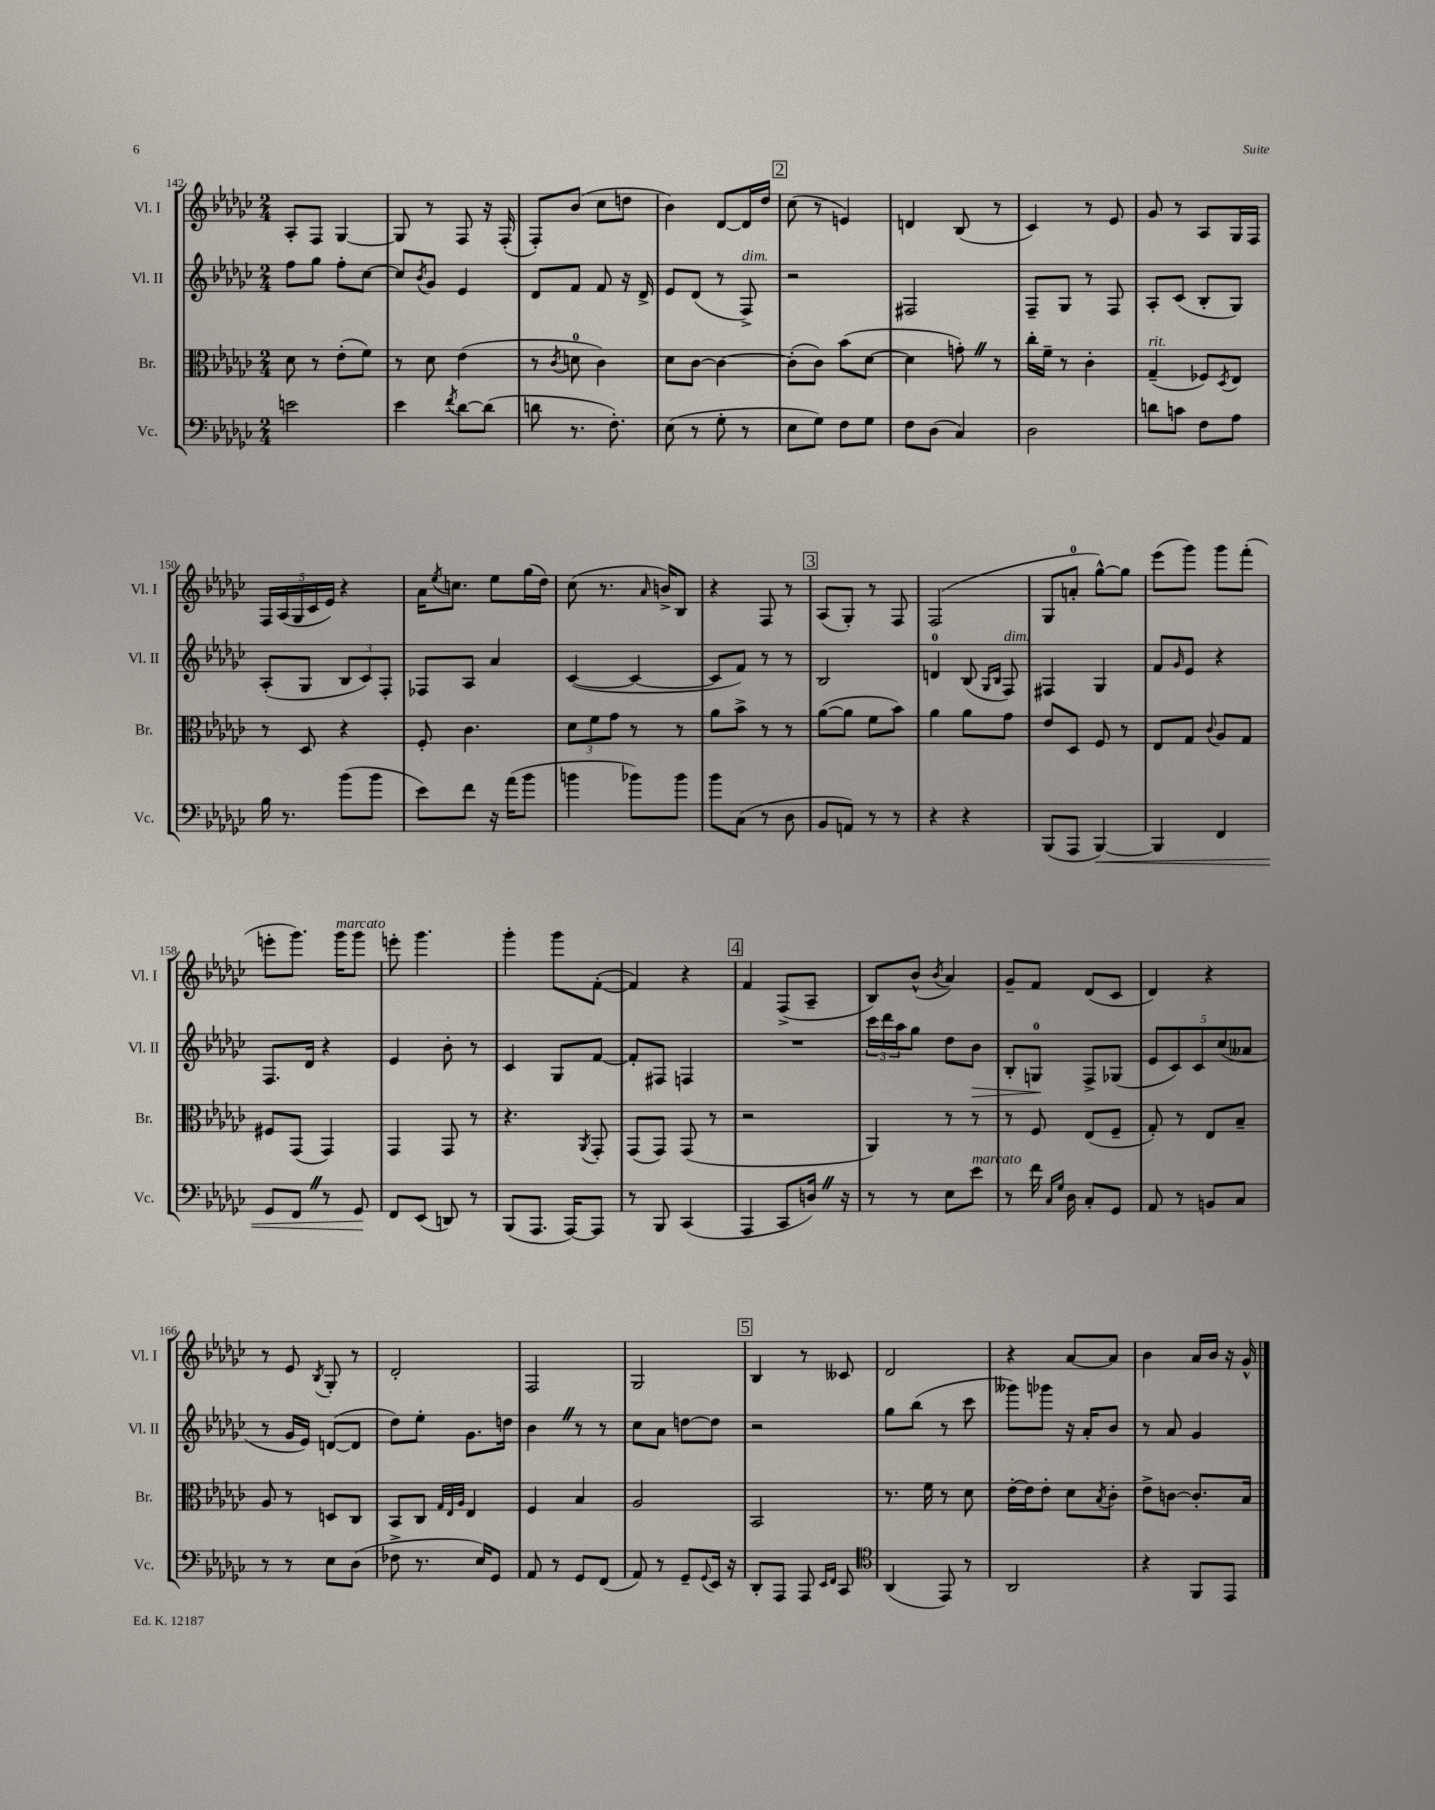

**kern	**dynam	**kern	**kern	**dynam	**kern
*part4	*part4	*part3	*part2	*part2	*part1
*staff4	*staff4	*staff3	*staff2	*staff2	*staff1
*I"Vc.	*	*I"Br.	*I"Vl. II	*	*I"Vl. I
*I'Vc.	*	*I'Br.	*I'Vl. II	*	*I'Vl. I
*clefF4	*	*clefC3	*clefG2	*	*clefG2
*k[b-e-a-d-g-c-]	*	*k[b-e-a-d-g-c-]	*k[b-e-a-d-g-c-]	*	*k[b-e-a-d-g-c-]
*M2/4	*	*M2/4	*M2/4	*	*M2/4
=142	=142	=142	=142	=142	=142
2en\	.	8d-\	8ff\L	.	8A-'/L
.	.	8r	8gg-\J	.	8F/J
.	.	(8e-'\L	8ff'\L	.	[4G-/
.	.	8f\J)	[8cc-\J	.	.
=143	=143	=143	=143	=143	=143
4e-\	.	8r	8cc-/L]	.	8G-/]
.	.	.	8qb-/	.	.
.	.	8d-\	8g-/J	.	8r
8qf/	.	.	.	.	.
[8d-\L	.	(4e-\	4e-/	.	8F/
(8d-\J]	.	.	.	.	16r
.	.	.	.	.	(16F'/
=144	=144	=144	=144	=144	=144
8dn\	.	8r	8d-/L	.	8F'/L)
.	.	8qc-/	.	.	.
8.r	.	8dn\	8f/J	.	(8b-/J
.	.	4c-\)	8f/	.	8cc-\L
8.F'\)	.	.	.	.	.
.	.	.	16r	.	8ddn\J
.	.	.	16d-^/	.	.
=145	=145	=145	=145	=145	=145
(8E-\	.	8d-\L	8e-/L	.	4b-\)
8r	.	[8c-\J	(8d-/J	.	.
8G-'\	.	4c-\_	8r	.	[8d-/L
!	!	!	!LO:TX:a:i:t=dim.	!	!
8r	.	.	8F^/)	.	16d-/L]
.	.	.	.	.	16dd-/JJ
!!LO:REH:place=s1:t=2
=146	=146	=146	=146	=146	=146
8E-\L	.	(8c-'\L]	2r	.	(8cc-\
8G-\J)	.	8c-\J)	.	.	8r
8F\L	.	(8b-\L	.	.	4en/)
8G-\J	.	[8d-\J	.	.	.
=147	=147	=147	=147	=147	=147
8F\L	.	4d-\]	2F#X/	.	4dn/
(8D-\J	.	.	.	.	.
4C-/)	.	8gn'Z\)	.	.	(8B-/
.	.	8r	.	.	8r
=148	=148	=148	=148	=148	=148
2D-\	.	16cc-'\LL	8F~/L	.	4c-/)
.	.	16f~\JJ	.	.	.
.	.	8r	8G-/J	.	.
.	.	4c-'\	8r	.	8r
.	.	.	8F/	.	8e-/
=149	=149	=149	=149	=149	=149
!	!	!LO:TX:a:i:t=rit.	!	!	!
8dn\L	.	(4G-~/	8A-'/L	.	8g-/
8cn\J	.	.	(8c-/J	.	8r
8F\L	.	8F-X/L)	8B-'/L	.	8A-/L
.	.	8qD-/	.	.	.
8A-\J	.	8E-/J	8G-/J)	.	16G-/L
.	.	.	.	.	16F/JJ
!!LO:LB:g=z
=150	=150	=150	=150	=150	=150
16B-\	.	8r	(8A-'/L	.	20F/LL
.	.	.	.	.	(20A-/
8.r	.	.	.	.	.
.	.	.	.	.	20G-/
.	.	8D-/	8G-/J	.	.
.	.	.	.	.	20c-/
.	.	.	.	.	20e-/JJ)
(8b-\L	.	4r	12B-/L	.	4r
.	.	.	12c-/)	.	.
8b-\J	.	.	.	.	.
.	.	.	12F'/J	.	.
=151	=151	=151	=151	=151	=151
8e-\L)	.	8F'/	8F-X/L	.	16a-\KL
.	.	.	.	.	8qee-/
.	.	.	.	.	8.ccn\J
8f\J	.	4.c-\	8A-/J	.	.
16r	.	.	4a-/	.	8ee-\L
(16a-\KL	.	.	.	.	.
8b-\J	.	.	.	.	(16gg-\L
.	.	.	.	.	16dd-\JJ)
=152	=152	=152	=152	=152	=152
4bn\	.	12d-\L	([4c-/	.	(8cc-\
.	.	12f\	.	.	.
.	.	.	.	.	8.r
.	.	12g-\J	.	.	.
8b-X\L)	.	8r	4c-/_	.	.
.	.	.	.	.	16qqa-/
.	.	.	.	.	16bn^/KL)
8b-\J	.	8r	.	.	8B-/J
=153	=153	=153	=153	=153	=153
8b-\L	.	8a-\L	8c-/L]	.	4r
(8C-\J	.	8b-^\J	8f/J)	.	.
8r	.	8r	8r	.	8F/
8D-\	.	8r	8r	.	8r
!!LO:REH:place=s1:t=3
=154	=154	=154	=154	=154	=154
8BB-/L	.	([8a-\L	2B-/	.	(8A-/L
8AAn/J)	.	8a-\J]	.	.	8G-'/J)
8r	.	8f\L	.	.	8r
8r	.	8b-\J)	.	.	8F/
=155	=155	=155	=155	=155	=155
4r	.	4a-\	4dn/	.	(2F/
4r	.	8a-\L	(8B-/	.	.
.	.	.	16qqG-/LL	.	.
.	.	.	16qqB-/JJ	.	.
!	!	!	!LO:TX:a:i:t=dim.	!	!
.	.	8g-\J	8F/)	.	.
=156	=156	=156	=156	=156	=156
(8BBB-/L	.	8e-/L	4F#X/	.	8G-/L
8AAA-/J	.	8D-/J	.	.	8an'/J
!	!LO:HP:b	!	!	!	!
[4BBB-/)	<	8F/	4G-/	.	[8gg-^^\L)
.	.	8r	.	.	8gg-\J]
=157	=157	=157	=157	=157	=157
4BBB-/]	.	8E-/L	8f/L	.	(8eee-\L
.	.	.	16qqg-/	.	.
.	.	8G-/J	8e-/J	.	8ggg-\J)
.	.	8qqc-/	.	.	.
4FF/	.	8A-/L	4r	.	8ggg-\L
.	.	8G-/J	.	.	(8fff'\J
!!LO:LB:g=z
=158	=158	=158	=158	=158	=158
8GG-/L	.	8F#X/L	8.F/L	.	8eeen'\L
8FFZ/J	.	(8GG-/J	.	.	8.ggg-\J)
.	.	.	16d-/Jk	.	.
8r	.	4GG-/)	4r	.	.
!	!	!	!	!	!LO:TX:a:i:t=marcato
.	.	.	.	.	16ggg-\KL
8GG-/	.	.	.	.	8ggg-\J
.	[	.	.	.	.
=159	=159	=159	=159	=159	=159
8FF/L	.	4GG-/	4e-/	.	8eeen'\
(8EE-/J	.	.	.	.	4.ggg-\
8DDn/)	.	8GG-/	8b-'\	.	.
8r	.	8r	8r	.	.
=160	=160	=160	=160	=160	=160
(8BBB-/L	.	4.r	4c-/	.	4ggg-'\
8.AAA-/J	.	.	.	.	.
.	.	.	8G-/L	.	8ggg-\L
[16AAA-/KL)	.	.	.	.	.
.	.	8qAA-/	.	.	.
8AAA-/J]	.	8GG-'/	[8f/J	.	([8f'\J
=161	=161	=161	=161	=161	=161
8r	.	(8GG-/L	8f'/L]	.	4f/])
8BBB-/	.	8GG-/J)	8F#X/J	.	.
(4CC-/	.	(8GG-/	4Fn/	.	4r
.	.	8r	.	.	.
!!LO:REH:place=s1:t=4
=162	=162	=162	=162	=162	=162
4AAA-/	.	2r	2r	.	4f/
8CC-/L	.	.	.	.	(8F^/L
16DnZ/Jk)	.	.	.	.	8A-~/J
16r	.	.	.	.	.
=163	=163	=163	=163	=163	=163
8r	.	4AA-/)	24ccc-\LL	.	8B-/L)
.	.	.	24ddd-\	.	.
.	.	.	24aa-\J	.	.
8r	.	.	8gg-\J	.	(8b-^^/J
.	.	.	.	.	8qb-/
8E-\L	.	8r	8dd-\L	.	4a-/)
!LO:TX:a:i:t=marcato	!	!	!	!	!
!	!	!	!	!LO:HP:b	!
8e-\J	.	8r	8b-\J	>	.
=164	=164	=164	=164	=164	=164
8r	.	8r	8B-'/L	.	8g-~/L
16f\	.	8F/	8Gn/J	.	8f/J
16qqC-/LL	.	.	.	.	.
16qqG-/JJ	.	.	.	.	.
16D-\	.	.	.	.	.
8C-'/L	.	(8E-/L	8F^/L	]	(8d-/L
8GG-/J	.	8F~/J	(8G-X/J	.	8c-/J
=165	=165	=165	=165	=165	=165
8AA-/	.	8G-'/)	10e-/L	.	4d-/)
.	.	.	10c-/)	.	.
8r	.	8r	.	.	.
.	.	.	10c-/	.	.
8BBn/L	.	8E-/L	.	.	4r
.	.	.	(10cc-/	.	.
8C-/J	.	8B-~/J	.	.	.
.	.	.	10a--X/J	.	.
!!LO:LB:g=z
=166	=166	=166	=166	=166	=166
8r	.	8A-/	8r	.	8r
8r	.	8r	16g-/LL	.	8e-/
.	.	.	16e-/JJ)	.	.
.	.	.	.	.	8qB-/
8E-\L	.	8Dn/L	([8dn/L	.	8G-'/
(8D-\J	.	8C-/J	8d/J]	.	8r
=167	=167	=167	=167	=167	=167
8F-X^\	.	8BB-/L	8dd-\L)	.	2d-'/
8.r	.	8C-/J	8ee-'\J	.	.
.	.	32qqG-/LLL	.	.	.
.	.	32qqE-/	.	.	.
.	.	32qqA-/JJJ	.	.	.
.	.	4E-/	8.g-\L	.	.
16E-/KL)	.	.	.	.	.
8GG-/J	.	.	.	.	.
.	.	.	16ddn\Jk	.	.
=168	=168	=168	=168	=168	=168
8AA-/	.	4F/	4b-Z\	.	2F/
8r	.	.	.	.	.
8GG-/L	.	4B-/	8r	.	.
(8FF/J	.	.	8r	.	.
=169	=169	=169	=169	=169	=169
8AA-/)	.	2A-/	8cc-\L	.	2G-/
8r	.	.	8a-\J	.	.
8GG-~/L	.	.	[8ddn\L	.	.
8qqGG-/	.	.	.	.	.
16EE-/Jk	.	.	8dd\J]	.	.
16r	.	.	.	.	.
!!LO:REH:place=s1:t=5
=170	=170	=170	=170	=170	=170
8DD-'/L	.	2BB-/	2r	.	4B-/
8AAA-/J	.	.	.	.	.
8AAA-/	.	.	.	.	8r
16qqEE-/LL	.	.	.	.	.
16qqFF/JJ	.	.	.	.	.
8CC-/	.	.	.	.	8c--X/
=171	=171	=171	=171	=171	=171
*clefC4	*	*	*	*	*
(4AA-/	.	8.r	8gg-\L	.	2d-/
.	.	.	(8bb-\J	.	.
.	.	16f\	.	.	.
8EE-/)	.	8r	8r	.	.
8r	.	8d-\	8ccc-\	.	.
=172	=172	=172	=172	=172	=172
2AA-/	.	[16e-'\LL	8ggg--X\L)	.	4r
.	.	16e-\J]	.	.	.
.	.	8e-'\J	8ggg-X\J	.	.
.	.	8d-\L	16r	.	[8a-/L
.	.	.	16a-'/KL	.	.
.	.	8qB-/	.	.	.
.	.	8c-'\J	8b-/J	.	8a-/J]
=173	=173	=173	=173	=173	=173
4r	.	8e-^\L	8r	.	4b-\
.	.	[8cn\J	8a-/	.	.
8FF/L	.	8.c'/L]	4g-/	.	16a-/LL
.	.	.	.	.	16b-/JJ
8EE-/J	.	.	.	.	16r
.	.	16B-/Jk	.	.	16g-^^/
==	==	==	==	==	==
*-	*-	*-	*-	*-	*-
